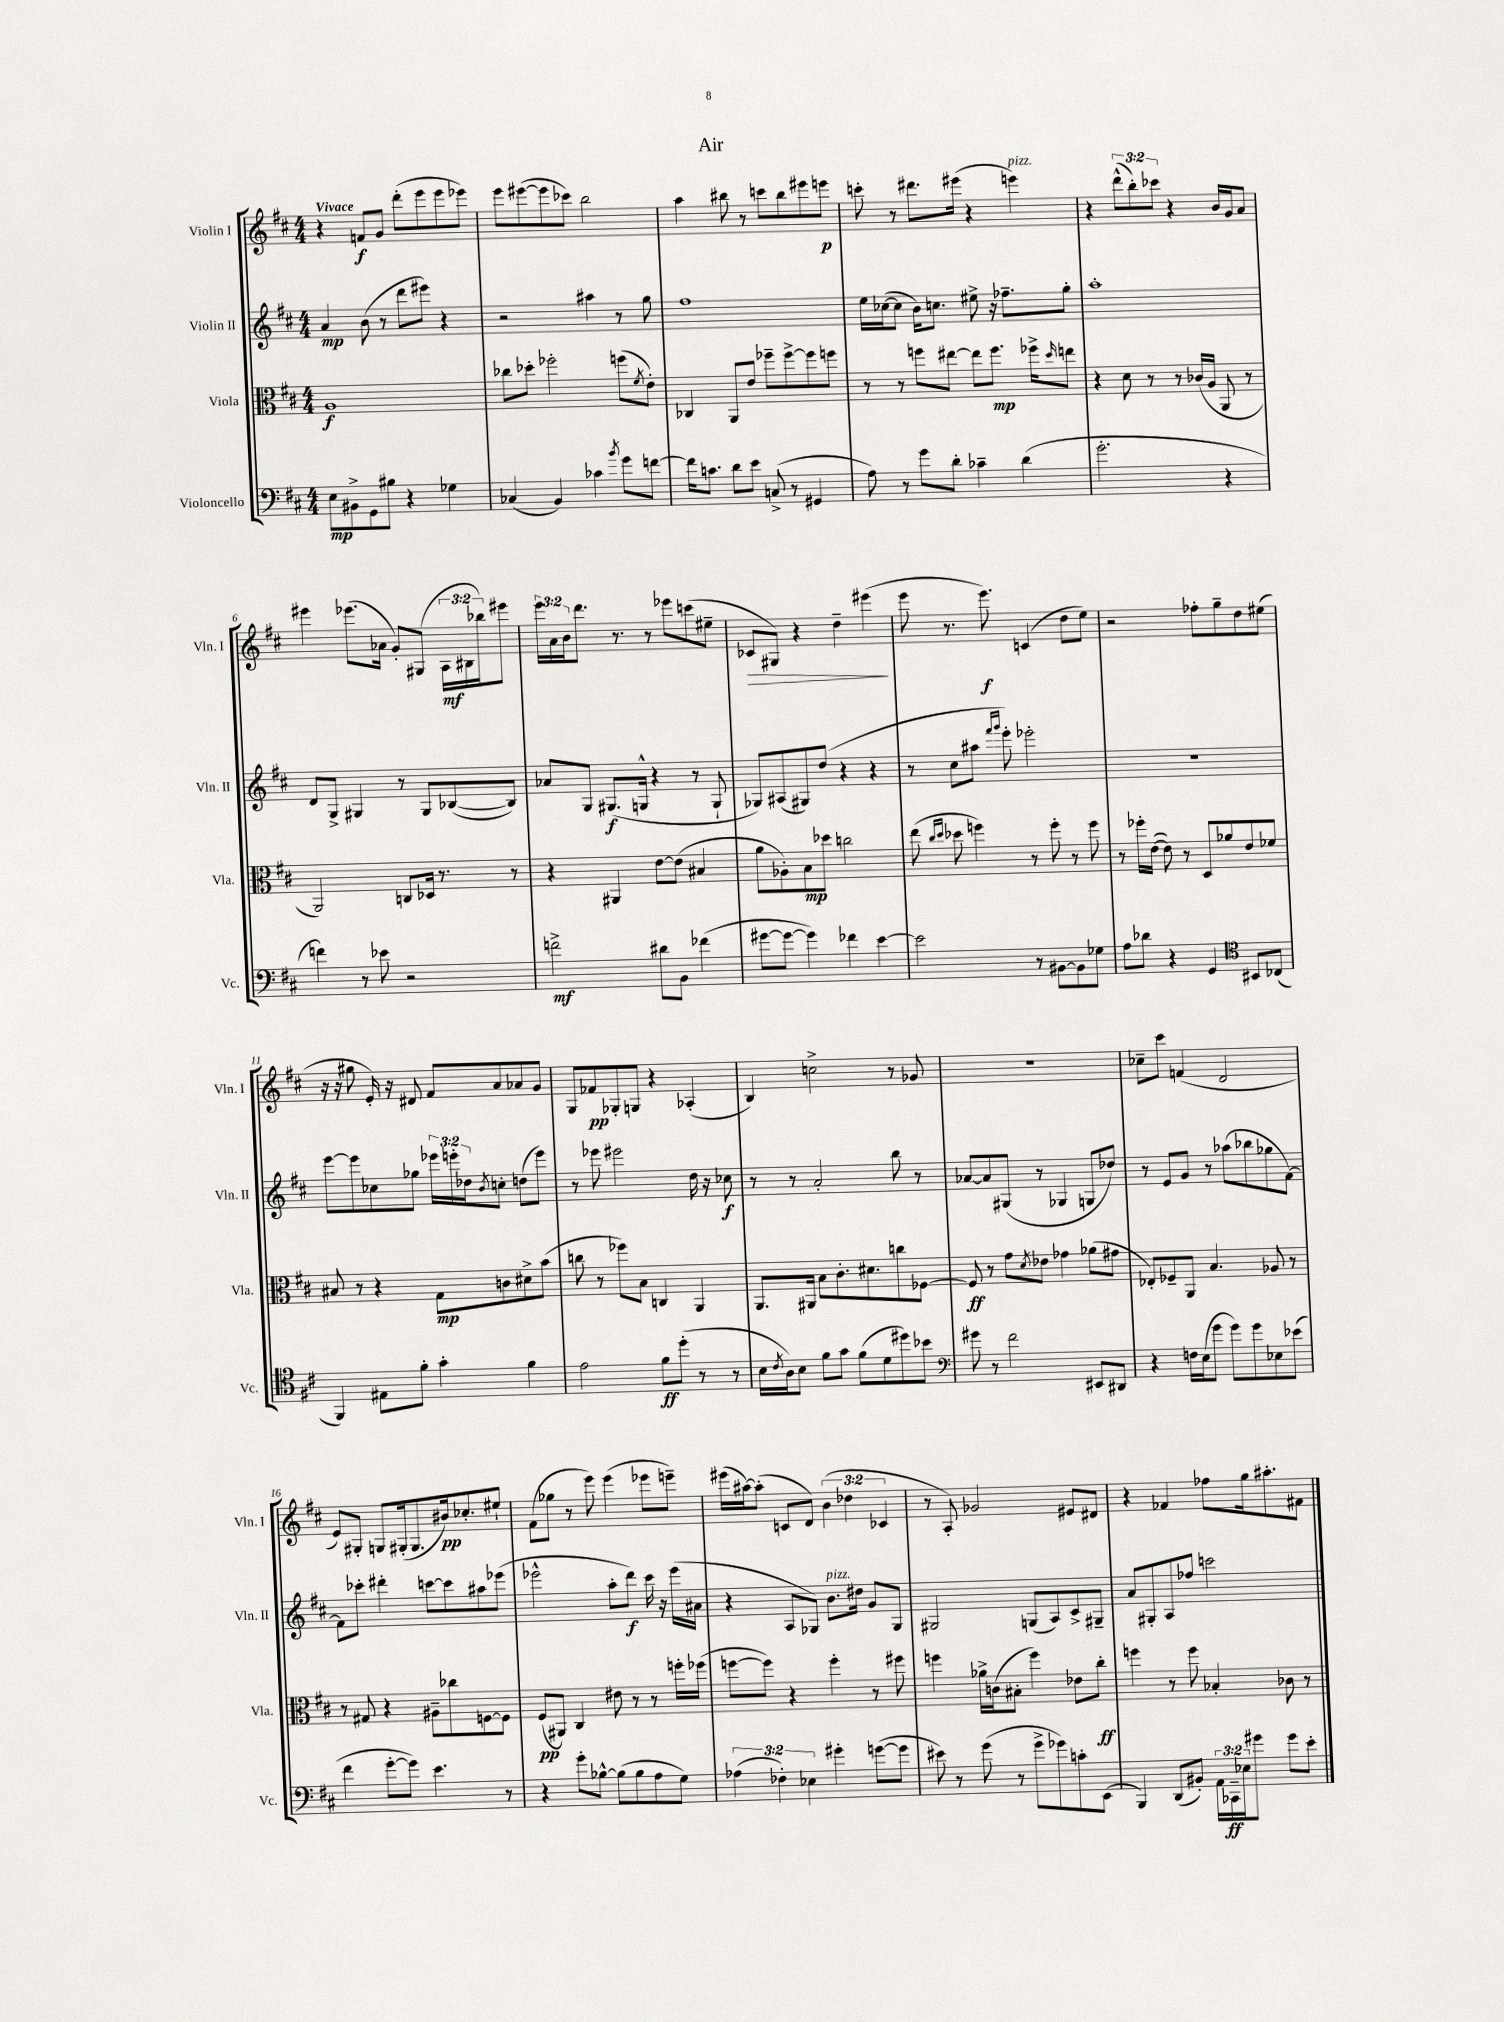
\header { title = "Air" }
<<
\new StaffGroup <<
\new Staff = "s0" \with { instrumentName = "Violin I" shortInstrumentName = "Vln. I" } {
    \clef treble \key d \major \numericTimeSignature \time 4/4 \override Staff.TupletNumber.text = #tuplet-number::calc-fraction-text \tempo "Vivace"
    r4 f'8\f g'8 d'''8-.( e'''8 e'''8 ees'''8) |
    e'''8 eis'''8~( eis'''8 ces'''8) b''2 |
    a''4 bis''8 r8 c'''8 bis''8 eis'''8 e'''8\p |
    c'''8-. r8 dis'''8. eis'''16( r4 e'''4^\markup { \italic "pizz." }) |
    r4 \tuplet 3/2 { d'''8-^( b''8-.) ces'''8 } r4 b'16 g'16 a'8 |
    eis'''4 ees'''8.( aes'16 g'8-.) gis8( \tuplet 3/2 { a16\mf bis16 bes''16) } eis'''8 |
    \tuplet 3/2 { e'''16 a'16 b'16 } d'''8. r8. r8 ees'''8 c'''8( eis''8-- |
    ces'8\> gis8) r4 d''4-- eis'''4\!( |
    e'''8 r8. e'''8.\f) c'4( d''8 e''8) |
    r2 fes''8-. g''8-- d''8 eis''8( |
    r16 r16 gis''8 e'16-.) r16 dis'8 fis'8 a'8 aes'8 g'8 |
    g8 fes'8\pp ges8-. g8 r4 aes4-.( |
    b4) c''2-> r8 ges'8 |
    r1 |
    ces''8-- cis'''8 f'4( d'2 |
    e'8) gis8-. g8 gis16-.( gis8. bis'16\pp) ces''8.-. eis''8-! |
    fis'8( ges''8 r8 e'''8) e'''4( ees'''8 e'''8--) |
    eis'''16( ais''16~) ais''8-.( c'8 d'8) \tuplet 3/2 { b'4( des''4 ces'4 } |
    r8 a8-.) ges'2 eis'8 dis'8 |
    r4 fes'4 fes''8 g''16 ais''8.-. fis'8 \bar "|." |
}
\new Staff = "s1" \with { instrumentName = "Violin II" shortInstrumentName = "Vln. II" } {
    \clef treble \key d \major \numericTimeSignature \time 4/4 \override Staff.TupletNumber.text = #tuplet-number::calc-fraction-text
    a'4\mp b'8( r8 d'''8 eis'''8) r4 |
    r2 ais''4 r8 g''8 |
    fis''1 |
    e''16 ces''16~( ces''8 b'16) c''8. eis''8-> r16 fes''8.-- g''8-. |
    a''1-. |
    d'8 g8-> gis4 r8 gis8 bes8~( bes8) |
    aes'8 g8 gis8.\f( g16-^ r4 r8 g8-! |
    ges8) ais8( gis8) d''8( r4 r4 |
    r8 cis''8 ais''8 \grace { fis'''16 g'''16 } e'''8-.) ees'''2-. |
    R1 |
    e'''8~ e'''8 ces''8 ges''8 \tuplet 3/2 { ees'''16 e'''16-. des''16 } \acciaccatura { b'8 } c''8-. d''8( e'''8) |
    r8 ees'''8 eis'''2 d''16 r16 ces''8\f |
    r8 r8 a'2-. b''8 r8 |
    aes'8~ aes'8 gis8( r8 ges4 g8 des''8) |
    r8 e'8 g'8 r8 aes''8( bes''8 ges''8 fis'8~) |
    fis'8 ces'''8-. dis'''4-. c'''8~ c'''8 ais''8 ees'''8( |
    ees'''2-^ a''8-. d'''8\f) cis'''16 r16 ees'''16( ais'16 |
    r4 a8 ges8) b'8.^\markup { \italic "pizz." } dis''16 g'8 ges8 |
    gis2 g8( a8) cis'8-> gis8-- |
    a'8 gis8-. a8 fes''8 c'''2 \bar "|." |
}
\new Staff = "s2" \with { instrumentName = "Viola" shortInstrumentName = "Vla." } {
    \clef alto \key d \major \numericTimeSignature \time 4/4
    a1\f |
    ces''8 des''8-. fes''2-. f''8( \acciaccatura { fis'8 } e'8-.) |
    ces4 a,8 e'8 fes''8-- fes''8~-> fes''8 f''8 |
    r8 r8 f''8 eis''8~ eis''8 f''8.\mp fes''16-> \grace { d''16 } e''8 |
    r4 d'8 r8 r8 ces'16( a16 a,8 r8 |
    a,2) c8 des16 r8. r8 |
    r4 ais,4 e'8~ e'8( bis4 |
    a'8 aes8-.) b8\mp des''8 c''2 |
    e''8( \grace { cis''16 d''16 } des''8 f''4) r8 f''8-. r8 f''8 |
    r8 fes''16-. e'16~( e'8) r8 d8 aes'8 e'8 fes'8 |
    bis8 r8 r4 g8\mp c'8 dis'8-> b'8( |
    c''8 r8 fes''8) b8 c4 a,4 |
    a,8. ais,16 b8 cis'8.-. dis'8. c''8 fes8~ |
    fes8\ff r8 g'8 \acciaccatura { d'8 } ees'8 ges'4 aes'8( gis'8 |
    ees8-.) fes8-- a,8 b4. aes8 r8 |
    r8 gis8 r4 ais8-- ces''8 f8~ f8 |
    fis8\pp( ais,8) cis4 eis'8 r8 r8 f''16-. fes''16( |
    f''8~ f''8) r4 f''4-. r8 fis''8 |
    f''4 aes'16-> c'16( bis8-. f''4) ees'8 cis''8-.\ff |
    f''4 r8 f''8 bes4-. ces'8 r8 \bar "|." |
}
\new Staff = "s3" \with { instrumentName = "Violoncello" shortInstrumentName = "Vc." } {
    \clef bass \key d \major \numericTimeSignature \time 4/4 \override Staff.TupletNumber.text = #tuplet-number::calc-fraction-text
    e8\mp bis,8-> g,8 bis8 r4 ges4 |
    ces4( b,4) ces'4 \acciaccatura { b'8 } g'8 f'8~ |
    f'16 c'8. d'8 e'8 c8->( r8 gis,4 |
    a8) r8 g'8 d'8-. ces'4-- d'4( |
    g'2.-. r4 |
    f'4) r8 ees'8 r2 |
    f'2->\mf dis'8 b,8 fes'4( |
    gis'8~ gis'8~ gis'4) fes'4 e'4~ |
    e'2 r8 bis,8~ bis,8 ges8 |
    a8 des'8 r4 g,4 \clef tenor bis,8 ces8( |
    fis,4) eis8 fis'8-. g'4-. fis'4 |
    e'2 fis'8\ff d''8-.( r8 r8 |
    b16 \acciaccatura { cis'8 } a16) b8 fis'8 g'8 fis'8( d'8 dis''8) bes'8 |
    \clef bass gis'8 r8 fis'2 eis,8 dis,8 |
    r4 f16 e16( g'8 g'8) g'8 ees8 ees'8( |
    fis'4 g'8~-. g'8) e'4. r8 |
    r4 g'8-. bes8~-^ bes8( bes8 a8 g8) |
    \tuplet 3/2 { aes4( fes4-.) ees4 } gis'4-. g'8~( g'8 |
    eis'8) r8 g'8( r8 g'8-> ges'8) c'8-. e,8( |
    b,,4) d,8( bis,8-.) \tuplet 3/2 { a,16 ces,16--\ff ees16 } gis'8 gis'8 e'8-. \bar "|." |
}
>>
>>
